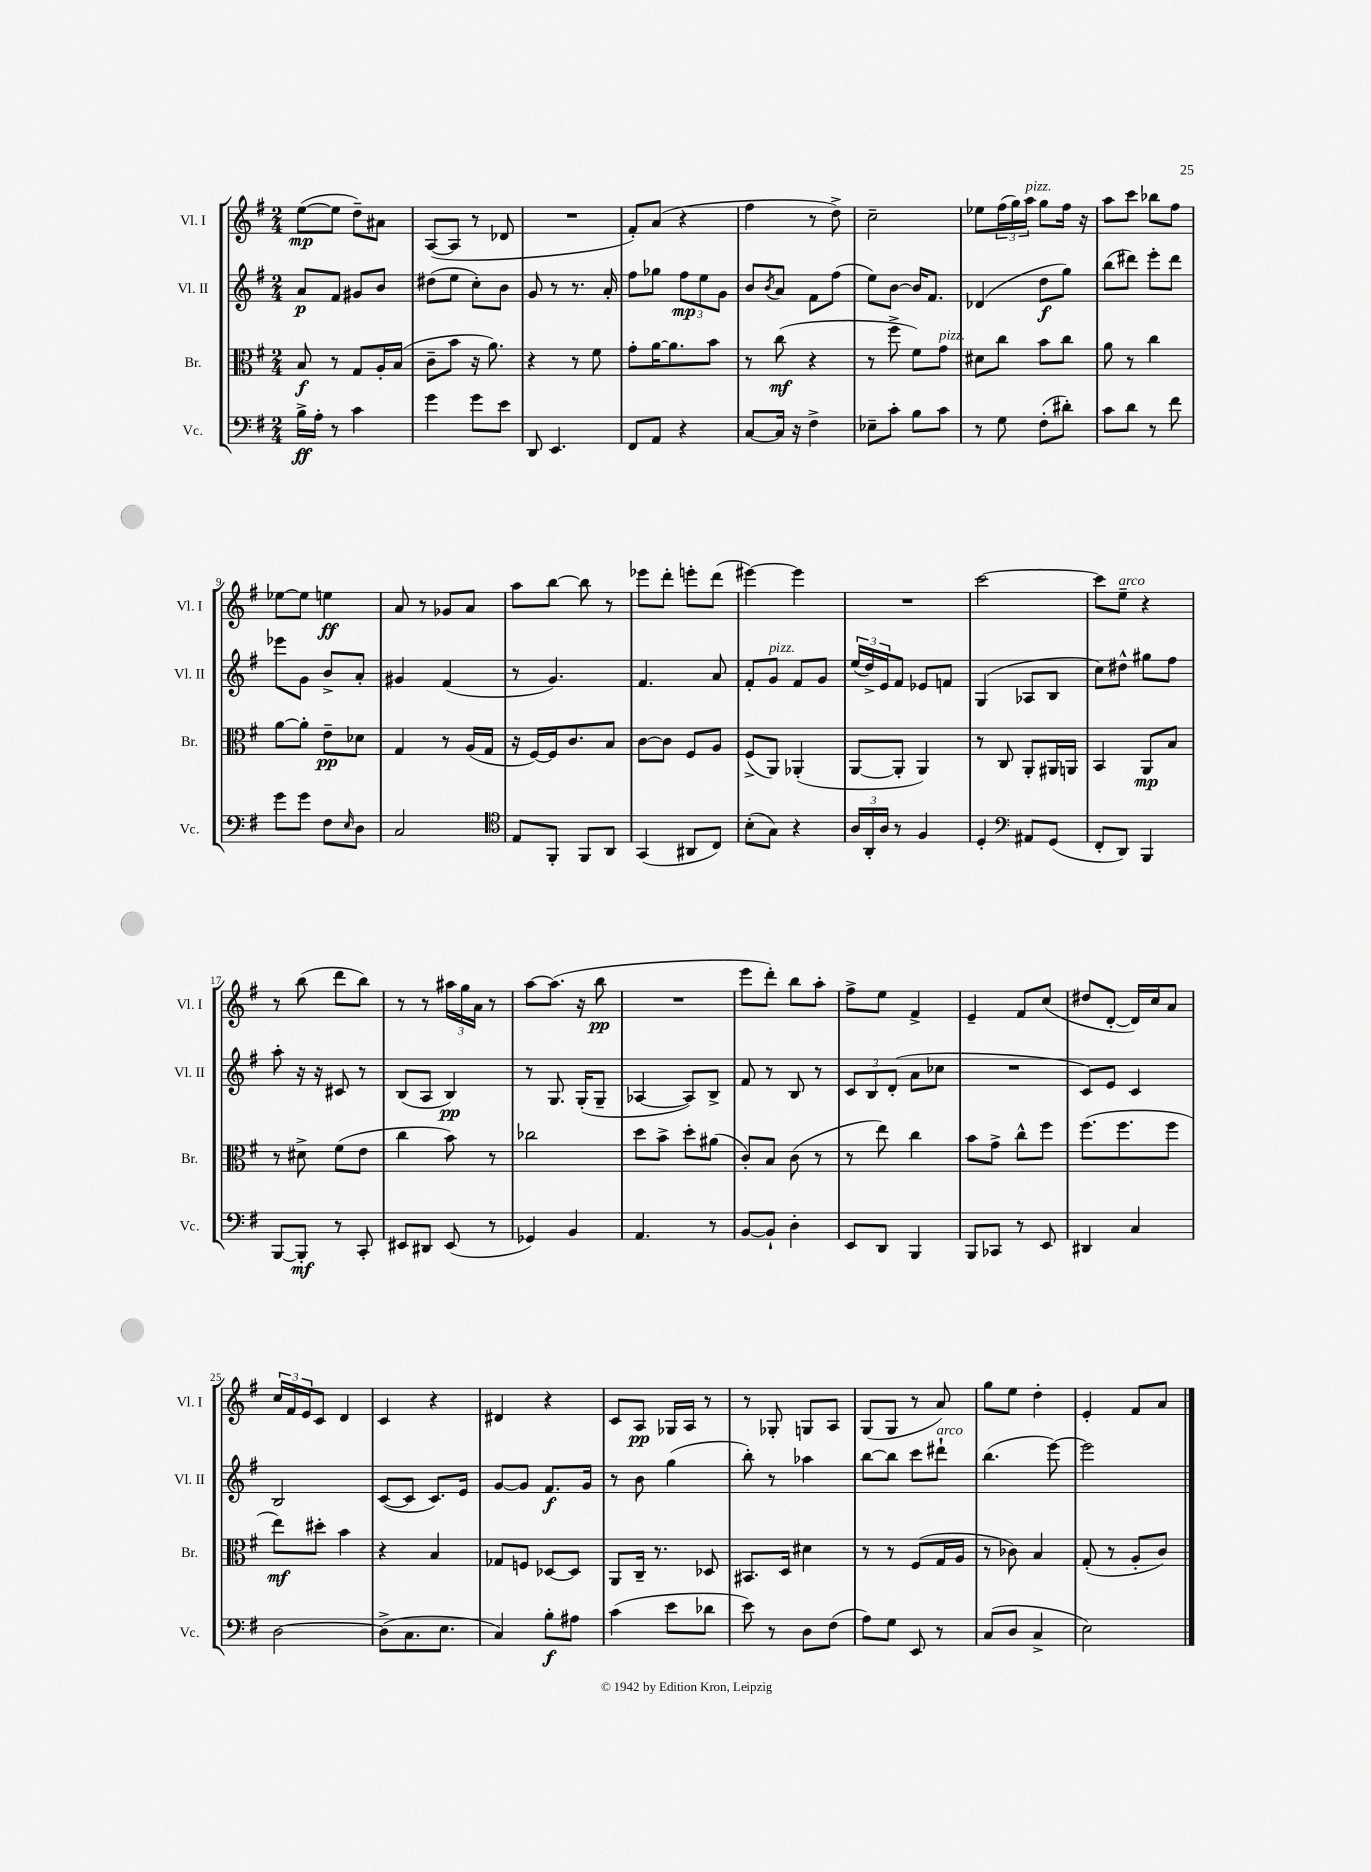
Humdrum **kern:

**kern	**dynam	**kern	**dynam	**kern	**dynam	**kern	**dynam
*part4	*part4	*part3	*part3	*part2	*part2	*part1	*part1
*staff4	*staff4	*staff3	*staff3	*staff2	*staff2	*staff1	*staff1
*I"Vc.	*	*I"Br.	*	*I"Vl. II	*	*I"Vl. I	*
*I'Vc.	*	*I'Br.	*	*I'Vl. II	*	*I'Vl. I	*
*clefF4	*	*clefC3	*	*clefG2	*	*clefG2	*
*k[f#]	*	*k[f#]	*	*k[f#]	*	*k[f#]	*
*M2/4	*	*M2/4	*	*M2/4	*	*M2/4	*
=1	=1	=1	=1	=1	=1	=1	=1
16B^\LL	ff	8B/	f	8a/L	p	([8ee\L	mp
16A'\JJ	.	.	.	.	.	.	.
8r	.	8r	.	8f#/J	.	8ee\J]	.
4c\	.	8G/L	.	8g#X/L	.	8dd~\L)	.
.	.	16A'/L	.	8b/J	.	8a#X\J	.
.	.	(16B/JJ	.	.	.	.	.
=2	=2	=2	=2	=2	=2	=2	=2
4g\	.	8c~\L	.	(8dd#X\L	.	([8A/L	.
.	.	8b\J	.	8ee\J	.	8A/J]	.
8g\L	.	16r	.	8cc'\L)	.	8r	.
.	.	8.a\)	.	.	.	.	.
8e\J	.	.	.	8b\J	.	8d-X/	.
=3	=3	=3	=3	=3	=3	=3	=3
8DD/	.	4r	.	8g/	.	2r	.
4.EE/	.	.	.	8r	.	.	.
.	.	8r	.	8.r	.	.	.
.	.	8f#\	.	.	.	.	.
.	.	.	.	16a'/	.	.	.
=4	=4	=4	=4	=4	=4	=4	=4
8FF#/L	.	8g'\L	.	8ff#\L	.	8f#'/L)	.
8AA/J	.	[16a\K	.	8gg-X\J	.	(8a/J	.
.	.	8.a\]	.	.	.	.	.
4r	.	.	.	12ff#\L	mp	4r	.
.	.	.	.	12ee\	.	.	.
.	.	8b\J	.	.	.	.	.
.	.	.	.	12g\J	.	.	.
=5	=5	=5	=5	=5	=5	=5	=5
[8C/L	.	8r	.	8b/L	.	4ff#\	.
.	.	.	.	8qb/	.	.	.
16C/Jk]	.	(8cc\	mf	8a/J	.	.	.
16r	.	.	.	.	.	.	.
4F#^\	.	4r	.	8f#\L	.	8r	.
.	.	.	.	(8ff#\J	.	8dd^\)	.
=6	=6	=6	=6	=6	=6	=6	=6
8E-X~\L	.	8r	.	8ee\L)	.	2cc~\	.
8c'\J	.	8ff#^\	.	[8b\J	.	.	.
8B\L	.	8f#\L)	.	16b/KL]	.	.	.
.	.	.	.	8.f#/J	.	.	.
!	!	!LO:TX:a:i:t=pizz.	!	!	!	!	!
8c\J	.	8g\J	.	.	.	.	.
=7	=7	=7	=7	=7	=7	=7	=7
8r	.	8d#X\L	.	(4d-X/	.	8ee-X\L	.
8G\	.	8cc\J	.	.	.	(24ff#\L	.
.	.	.	.	.	.	24gg\)	.
!	!	!	!	!	!	!LO:TX:a:i:t=pizz.	!
.	.	.	.	.	.	24aa\JJ	.
(8F#'\L	.	8b\L	.	8dd\L	f	8gg\L	.
8d#X'\J)	.	8cc\J	.	8gg\J)	.	16ff#\Jk	.
.	.	.	.	.	.	16r	.
=8	=8	=8	=8	=8	=8	=8	=8
8c\L	.	8a\	.	(8bb\L	.	8aa\L	.
8d\J	.	8r	.	8ddd#X\J)	.	8ccc\J	.
8r	.	4cc\	.	8eee'\L	.	8bb-X\L	.
8f#\	.	.	.	8ddd#\J	.	8ff#\J	.
!!LO:LB:g=z
=9	=9	=9	=9	=9	=9	=9	=9
8g\L	.	[8a\L	.	8eee-X\L	.	[8ee-X\L	.
8g\J	.	8a'\J]	.	8g\J	.	8ee-\J]	.
8F#\L	.	8e~\L	pp	8b^/L	.	4een\	ff
16qqE/	.	.	.	.	.	.	.
8D\J	.	8d-X\J	.	8a'/J	.	.	.
=10	=10	=10	=10	=10	=10	=10	=10
2C/	.	4G/	.	4g#X/	.	8a/	.
.	.	.	.	.	.	8r	.
.	.	8r	.	(4f#/	.	8g-X/L	.
.	.	(16A/LL	.	.	.	8a/J	.
.	.	16G/JJ	.	.	.	.	.
=11	=11	=11	=11	=11	=11	=11	=11
*clefC4	*	*	*	*	*	*	*
8E/L	.	16r	.	8r	.	8aa\L	.
.	.	[16F#/LL)	.	.	.	.	.
8FF#'/J	.	16F#/J]	.	4.g/)	.	[8bb\J	.
.	.	8.c/	.	.	.	.	.
8FF#/L	.	.	.	.	.	8bb\]	.
8AA/J	.	8B/J	.	.	.	8r	.
=12	=12	=12	=12	=12	=12	=12	=12
(4GG/	.	[8c\L	.	4.f#/	.	8eee-X\L	.
.	.	8c\J]	.	.	.	8ddd'\J	.
8AA#X/L	.	8F#/L	.	.	.	8eeen'\L	.
8C/J)	.	8A/J	.	8a/	.	(8ddd\J	.
=13	=13	=13	=13	=13	=13	=13	=13
(8B'\L	.	(8F#^/L	.	8f#'/L	.	[4eee#X\)	.
!	!	!	!	!LO:TX:a:i:t=pizz.	!	!	!
8G\J)	.	8AA/J)	.	8g/J	.	.	.
4r	.	(4AA-X'/	.	8f#/L	.	4eee#\]	.
.	.	.	.	8g/J	.	.	.
=14	=14	=14	=14	=14	=14	=14	=14
24A/LL	.	[8AA/L	.	(24ee/LL	.	2r	.
24AA'/	.	.	.	24dd^/)	.	.	.
24A/JJ	.	.	.	24e/J	.	.	.
8r	.	8AA'/J]	.	8f#/J	.	.	.
4F#/	.	4AA/)	.	8e-X/L	.	.	.
.	.	.	.	8fn/J	.	.	.
=15	=15	=15	=15	=15	=15	=15	=15
4D'/	.	8r	.	(4G/	.	[2ccc\	.
.	.	8C/	.	.	.	.	.
*clefF4	*	*	*	*	*	*	*
8AA#X/L	.	8AA'/L	.	8A-X/L	.	.	.
(8GG/J	.	16AA#X/L	.	8B/J	.	.	.
.	.	16AAn/JJ	.	.	.	.	.
=16	=16	=16	=16	=16	=16	=16	=16
8FF#'/L	.	4BB/	.	8cc\L)	.	8ccc\L]	.
!	!	!	!	!	!	!LO:TX:a:i:t=arco	!
8DD/J)	.	.	.	8dd#X^^\J	.	8ee~\J	.
4BBB/	.	8AA/L	mp	8gg#X\L	.	4r	.
.	.	8B/J	.	8ff#\J	.	.	.
!!LO:LB:g=z
=17	=17	=17	=17	=17	=17	=17	=17
[8BBB/L	.	8r	.	8aa'\	.	8r	.
8BBB'/J]	mf	8d#X^\	.	16r	.	(8bb\	.
.	.	.	.	16r	.	.	.
8r	.	(8f#\L	.	8c#X/	.	8ddd\L	.
8CC'/	.	8e\J	.	8r	.	8bb\J)	.
=18	=18	=18	=18	=18	=18	=18	=18
8EE#X/L	.	4cc\	.	(8B/L	.	8r	.
8DD#X/J	.	.	.	8A/J	.	8r	.
(8EE#/	.	8b\)	.	4B/)	pp	24aa#X\LL	.
.	.	.	.	.	.	24gg\	.
.	.	.	.	.	.	24a\JJ	.
8r	.	8r	.	.	.	8r	.
=19	=19	=19	=19	=19	=19	=19	=19
4GG-X/)	.	2cc-X\	.	8r	.	[8aa\L	.
.	.	.	.	8.G/	.	(8.aa\J]	.
4BB/	.	.	.	.	.	.	.
.	.	.	.	(16G'/KL	.	16r	.
.	.	.	.	8G~/J	.	8bb\	pp
=20	=20	=20	=20	=20	=20	=20	=20
4.AA/	.	8dd\L	.	[4A-X/	.	2r	.
.	.	8b^\J	.	.	.	.	.
.	.	8dd'\L	.	8A-/L])	.	.	.
8r	.	(8a#X\J	.	8B^/J	.	.	.
=21	=21	=21	=21	=21	=21	=21	=21
[8BB/L	.	8c'/L)	.	8f#/	.	8eee\L	.
8BB`/J]	.	8B/J	.	8r	.	8ddd'\J)	.
4D'\	.	(8c\	.	8B/	.	8bb\L	.
.	.	8r	.	8r	.	8aa'\J	.
=22	=22	=22	=22	=22	=22	=22	=22
8EE/L	.	8r	.	12c/L	.	8ff#^\L	.
.	.	.	.	12B/	.	.	.
8DD/J	.	8ee\)	.	.	.	8ee\J	.
.	.	.	.	(12d'/J	.	.	.
4BBB/	.	4cc\	.	8a\L	.	4f#^/	.
.	.	.	.	8cc-X\J	.	.	.
=23	=23	=23	=23	=23	=23	=23	=23
8BBB/L	.	8b\L	.	2r	.	4e~/	.
8CC-X/J	.	8g^\J	.	.	.	.	.
8r	.	8cc^^\L	.	.	.	8f#/L	.
8EE/	.	8ff#\J	.	.	.	(8cc/J	.
=24	=24	=24	=24	=24	=24	=24	=24
4DD#X/	.	(8.ff#\L	.	8c/L)	.	8dd#X/L	.
.	.	.	.	8e/J	.	[8d'/J	.
.	.	8.ff#\	.	.	.	.	.
4C/	.	.	.	4c/	.	16d/LL])	.
.	.	.	.	.	.	16cc/J	.
.	.	8ff#\J	.	.	.	8a/J	.
!!LO:LB:g=z
=25	=25	=25	=25	=25	=25	=25	=25
[2D\	.	8ee\L)	mf	2B/	.	24cc/LL	.
.	.	.	.	.	.	24f#/	.
.	.	.	.	.	.	24e/J	.
.	.	8dd#X'\J	.	.	.	8c/J	.
.	.	4b\	.	.	.	4d/	.
=26	=26	=26	=26	=26	=26	=26	=26
(8D^\L]	.	4r	.	([8c/L	.	4c/	.
8.C\	.	.	.	8c/J]	.	.	.
.	.	4B/	.	8.c/L)	.	4r	.
8.E\J	.	.	.	.	.	.	.
.	.	.	.	16e/Jk	.	.	.
=27	=27	=27	=27	=27	=27	=27	=27
4C/)	.	8G-X/L	.	[8g/L	.	4d#X/	.
.	.	8Fn/J	.	8g/J]	.	.	.
8B'\L	f	[8D-X/L	.	8.f#/L	f	4r	.
8A#X\J	.	8D-/J]	.	.	.	.	.
.	.	.	.	16g/Jk	.	.	.
=28	=28	=28	=28	=28	=28	=28	=28
(4c\	.	8AA/L	.	8r	.	8c/L	.
.	.	16C~/Jk	.	8b\	.	8A/J	pp
.	.	8.r	.	.	.	.	.
8e\L	.	.	.	(4gg\	.	16G-X/LL	.
.	.	.	.	.	.	16A/JJ	.
8d-X\J	.	8D-X/	.	.	.	8r	.
=29	=29	=29	=29	=29	=29	=29	=29
8e\)	.	8.BB#X/L	.	8bb'\)	.	8r	.
8r	.	.	.	8r	.	8G-X'/	.
.	.	16D/Jk	.	.	.	.	.
8D\L	.	4d#X\	.	4aa-X\	.	8Gn/L	.
(8F#\J	.	.	.	.	.	8A/J	.
=30	=30	=30	=30	=30	=30	=30	=30
8A\L)	.	8r	.	[8bb\L	.	(8G/L	.
8G\J	.	8r	.	8bb\J]	.	8G/J	.
8EE/	.	(8F#/L	.	8ccc\L	.	8r	.
!	!	!	!	!LO:TX:a:i:t=arco	!	!	!
8r	.	16G/L	.	8ddd#X`\J	.	8a/)	.
.	.	16A/JJ	.	.	.	.	.
=31	=31	=31	=31	=31	=31	=31	=31
(8C/L	.	8r	.	(4.bb\	.	8gg\L	.
8D/J	.	8c-X\)	.	.	.	8ee\J	.
4C^/	.	4B/	.	.	.	4dd'\	.
.	.	.	.	[8eee\)	.	.	.
=32	=32	=32	=32	=32	=32	=32	=32
2E\)	.	(8G'/	.	2eee\]	.	4e'/	.
.	.	8r	.	.	.	.	.
.	.	8A'/L	.	.	.	8f#/L	.
.	.	8c/J)	.	.	.	8a/J	.
==	==	==	==	==	==	==	==
*-	*-	*-	*-	*-	*-	*-	*-
